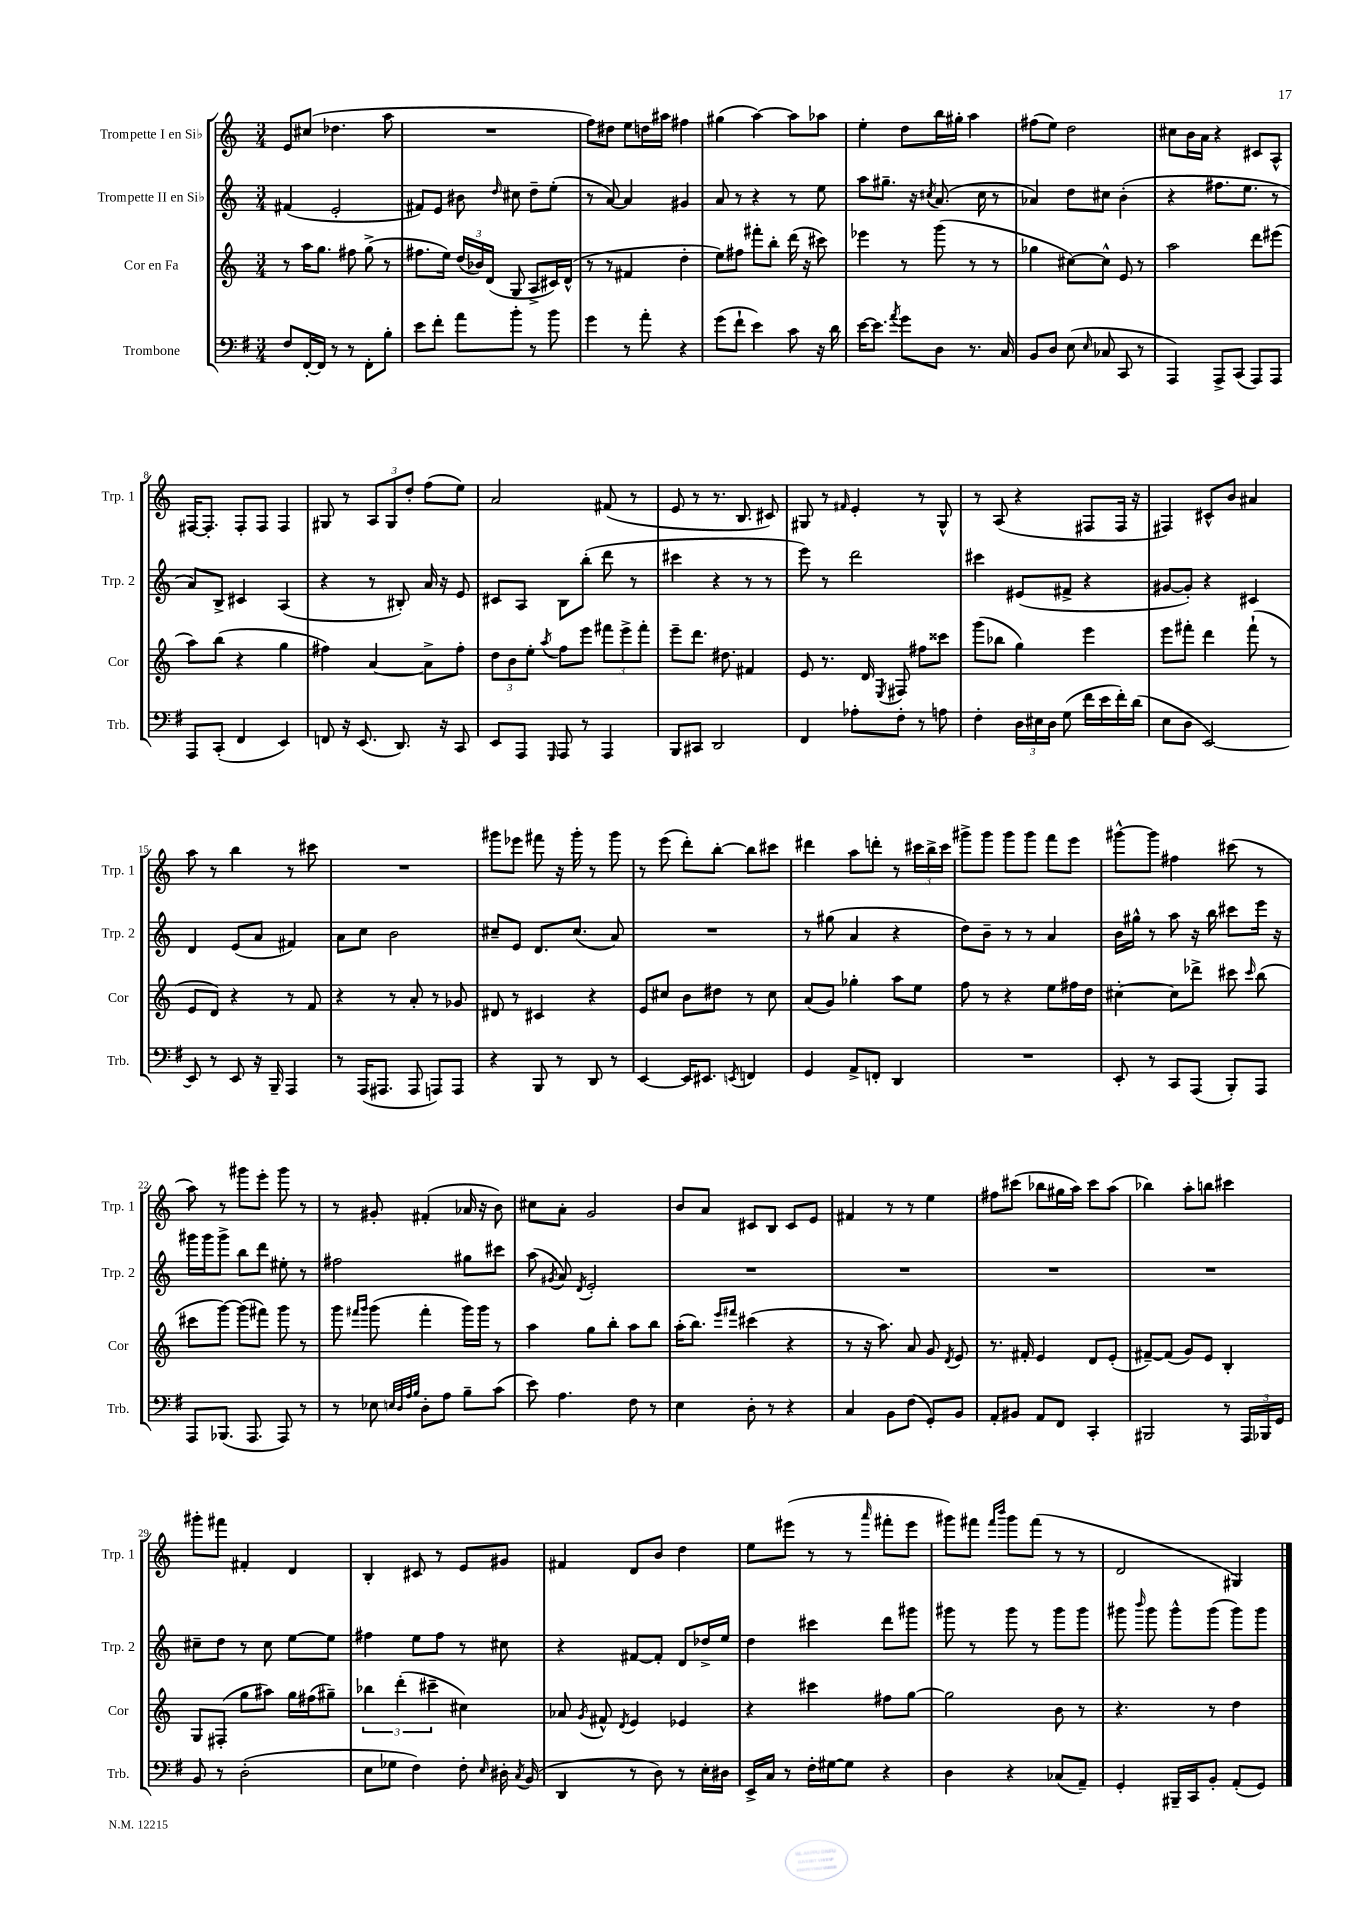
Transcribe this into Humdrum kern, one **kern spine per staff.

**kern	**kern	**kern	**kern
*staff4	*staff3	*staff2	*staff1
*clefF4	*clefG2	*clefG2	*clefG2
*k[f#]	*k[]	*k[]	*k[]
*M3/4	*M3/4	*M3/4	*M3/4
8F#/L	8r	(4f#/	8e/L
[16FF#'/L	16aa\LK	.	(8cc#/J
16FF#/]JJ	8.gg\J	.	.
8r	.	2e'/	4.dd-\
8r	8ff#\	.	.
8FF#'\L	(8gg^\	.	.
8B'\J	8r	.	8aa\
=	=	=	=
8e\L	8.ff#\L	8f#/L)	2.r
8f#'\J	.	8e/J	.
.	16ee\Jk)	.	.
8a\L	(24dd/LL	8b#\	.
.	24b-/)	.	.
.	(24d/JJ	.	.
.	.	16qqdd/	.
8b'\J	8G/	8cc#\	.
8r	8A^/L	8dd~\L	.
8b\	16c#/L)	(8ee'\J	.
.	(16d^^/JJ	.	.
=	=	=	=
4g\	8r	8r	8ff\L)
.	8r	[8a/)	8dd#\J
8r	4f#/	4a/]	8ee\L
8a'\	.	.	16dd\L
.	.	.	16aa#\JJ
4r	4dd'\	4g#/	4ff#\
=	=	=	=
(8g\L	8ee\L)	8a/	(4gg#\
8f#`\J	8ff#\J	8r	.
4e\)	8fff#'\L	4r	[4aa\)
.	8bb'\J	.	.
8c\	(16ddd\	8r	8aa\]L
.	16r	.	.
16r	8ccc#\)	8ee\	8aa-\J
16d\	.	.	.
=	=	=	=
[16e\LK	4eee-\	8aa\L	4ee'\
8.e\]J	.	.	.
.	.	8.gg#~\J	.
8qa/	.	.	.
8g\L	8r	.	8dd\L
.	.	16r	.
.	.	8qcc#/	.
8D\J	(8ggg\	(8.a/	16bb\L
.	.	.	16gg#'\JJ
8.r	8r	.	4aa\
.	.	16cc#\	.
.	8r	8r	.
16C/	.	.	.
=	=	=	=
8BB/L	4gg-\	4a-/)	(8ff#\L
8D/J	.	.	8ee\J)
(8E\	[8cc#\L)	8dd\L	2dd\
16qqE/	.	.	.
8C-/	8cc#^^\]J	8cc#\J	.
8CC/	8e/	(4b'\	.
8r	8r	.	.
=	=	=	=
4AAA/)	2aa\	4r	8cc#\L
.	.	.	16b\L
.	.	.	16a\JJ
8AAA^/L	.	8.ff#\L	4r
(8CC/J	.	.	.
.	.	8.ee\J	.
8AAA/L)	8ddd\L	.	8c#/L
8AAA/J	(8eee#\J	8r	8A^^/J
=	=	=	=
8AAA/L	8aa\L)	8a/L)	[16F#/LK
.	.	.	8.F#'/]J
(8CC'/J	(8bb\J	8B^/J	.
4FF#/	4r	4c#/	8F#'/L
.	.	.	8F#/J
4EE/)	4gg\	(4A/	4F#/
=	=	=	=
8FF/	4ff#\)	4r	8G#/
16r	.	.	8r
(8.EE/	.	.	.
.	[4a/	8r	12A/L
.	.	.	12G#/
8.DD/)	.	8B#'/)	.
.	.	.	12dd'/J
.	8a^\]L	16a/	(8ff\L
16r	.	16r	.
8CC/	8ff#'\J	8e/	8ee\J)
=	=	=	=
8EE/L	12dd\L	8c#/L	2a/
.	12b\	.	.
8AAA/J	.	8A/J	.
.	12ee'\J	.	.
16qqGGG/	8qaa/	.	.
8AAA/	8ff\L	8B\L	.
8r	8eee\J	(8bb'\J	.
4AAA/	12fff#\L	8ddd\	(8f#/
.	12eee^\	.	.
.	.	8r	8r
.	12fff#'\J	.	.
=	=	=	=
8BBB/L	8eee~\L	4ccc#\	8e/
8CC#/J	8.ddd\J	.	8r
2DD/	.	4r	8.r
.	8.dd#\	.	.
.	.	.	8.B/
.	4f#/	8r	.
.	.	8r	8c#/)
=	=	=	=
4FF#/	8e/	8eee\)	8G#/
.	8.r	8r	8r
.	.	.	16qqf#/
8A-'\L	.	2ddd\	4e'/
.	16d/	.	.
.	8qE/	.	.
8F#'\J	8F#/	.	.
8r	8ff#\L	.	8r
8A\	8ccc##\J	.	8G#^^/
=	=	=	=
4F#'\	(8ggg\L	4ccc#\	8r
.	8bb-\J	.	(8A/
24D\LL	4gg\)	(8e#/L	4r
24E#\	.	.	.
24D\JJ	.	.	.
(8G\	.	8f#^/J	.
16f#\LL	4eee\	4r	8F#/L
16e\	.	.	.
16f#'\)	.	.	16F#/Jk
(16d\JJ	.	.	16r
=	=	=	=
8E\L	8eee\L	[8g#/L	4F#/)
8D\J	8fff#'\J	8g#'/]J)	.
[2EE/)	4ddd\	4r	8c#^^/L
.	.	.	8b/J
.	(8fff#`\	4c#/	4a#/
.	8r	.	.
=	=	=	=
8EE/]	8e/L	4d/	8aa\
8r	8d/J)	.	8r
8EE/	4r	(8e/L	4bb\
16r	.	8a/J	.
16BBB~/	.	.	.
4AAA/	8r	4f#/)	8r
.	8f/	.	8ccc#\
=	=	=	=
8r	4r	8a\L	2.r
(16AAA/LK	.	8cc\J	.
8.AAA#/J	.	.	.
.	8r	2b\	.
8AAA#/	8a'/	.	.
8AAA/L)	8r	.	.
8AAA/J	8g-/	.	.
=	=	=	=
4r	8d#/	8cc#~/L	8ggg#\L
.	8r	8e/J	8eee-\J
8BBB/	4c#/	8.d/L	8fff#\
8r	.	.	16r
.	.	(8.cc#/J	16ggg#'\
8DD/	4r	.	8r
8r	.	8a/)	8ggg#\
=	=	=	=
[4EE/	8e/L	2.r	8r
.	8cc#/J	.	(8eee\
16EE/]LK	8b\L	.	8ddd'\L)
8.EE#/J	.	.	.
.	8dd#\J	.	[8bb'\J
8qEE/	.	.	.
4FF/	8r	.	8bb\]L
.	8cc#\	.	8ccc#\J
=	=	=	=
4GG/	(8a/L	8r	4ddd#\
.	8g/J)	(8gg#\	.
8AA^/L	4gg-'\	4a/	8aa\L
8FF'/J	.	.	8ddd'\J
4DD/	8aa\L	4r	8r
.	8ee\J	.	24ccc#\LL
.	.	.	24bb^\
.	.	.	24ccc#\JJ
=	=	=	=
2.r	8ff\	8dd\L)	8ggg#^\L
.	8r	8b~\J	8ggg#\J
.	4r	8r	8ggg#\L
.	.	8r	8ggg#\J
.	8ee\L	4a/	8fff\L
.	16ff#\L	.	8eee\J
.	16dd\JJ	.	.
=	=	=	=
8EE'/	[4cc#'\	16b\LL	[8ggg#^^\L
.	.	16gg#^^\JJ	.
8r	.	8r	8ggg#\]J
8CC/L	8cc#\]L	8aa\	4ff#\
(8AAA/J	8ddd-^\J	16r	.
.	.	16bb\	.
8BBB'/L)	8ccc#\	8ccc#\L	(8ccc#\
.	16qqccc#/	.	.
8AAA/J	(8bb\	16eee\Jk	8r
.	.	16r	.
=	=	=	=
8AAA/L	8ccc#\L	16ggg#\LL	8aa\)
.	.	16ggg#\J	.
(8.BBB-/J	[8ggg\J)	8ggg#^\J	8r
.	(8ggg\]L	8bb\L	8ggg#\L
8.AAA/	.	.	.
.	8fff#\J)	8ddd\J	8eee'\J
8AAA/)	8ggg\	8ee#'\	8ggg#\
8r	8r	8r	8r
=	=	=	=
8r	8ggg\	2ff#\	8r
.	16qqfff#/LL	.	.
.	16qqggg/JJ	.	.
8E-\	(8ggg\	.	8g#'/
32qqE/LLL	.	.	.
32qqD/	.	.	.
32qqA/	.	.	.
32qqB/JJJ	.	.	.
8D'\L	4fff#'\	.	(4f#'/
8A\J	.	.	.
8B~\L	16ggg\LL)	8gg#\L	16a-/
.	16ggg\JJ	.	16r
(8c\J	8r	8ccc#\J	8b\)
=	=	=	=
8e\)	4aa\	(8aa\	8cc#\L
.	.	8qg#/	.
4.A\	.	8a/)	8a'\J
.	.	8qd/	.
.	8gg\L	2e'/	2g/
.	8bb'\J	.	.
8F#\	8aa\L	.	.
8r	8bb\J	.	.
=	=	=	=
4E\	(16aa'\LK	2.r	8b/L
.	8.bb\J)	.	.
.	.	.	8a/J
.	16qqeee/LL	.	.
.	16qqfff#/JJ	.	.
8D'\	(4ccc#\	.	8c#/L
8r	.	.	8B/J
4r	4r	.	8c#/L
.	.	.	8e/J
=	=	=	=
4C/	8r	2.r	4f#/
.	16r	.	.
.	8.aa\)	.	.
8BB\L	.	.	8r
(8F#\J	8a/	.	8r
8GG'/L)	8g/	.	4ee\
.	8qd/	.	.
8BB/J	8e/	.	.
=	=	=	=
8AA'/L	8.r	2.r	8ff#\L
8BB#/J	.	.	(8ccc#\J
.	16f#'/	.	.
8AA/L	4e/	.	8bb-\L
8FF#/J	.	.	16gg#\L
.	.	.	16aa\JJ)
4CC'/	8d/L	.	8ccc#\L
.	(8e'/J	.	(8aa\J
=	=	=	=
2BBB#/	[8f#~/L)	2.r	4bb-\)
.	(8f#/]J	.	.
.	8g/L)	.	8aa'\L
.	8e/J	.	8bb\J
8r	4B'/	.	4ccc#\
24AAA/LL	.	.	.
24BBB-/	.	.	.
24GG/JJ	.	.	.
=	=	=	=
8BB/	8G/L	8cc#~\L	8ggg#'\L
8r	(8F#'/J	8dd\J	8fff#\J
(2D'\	8gg\L	8r	4f#'/
.	8aa#\J)	8cc#\	.
.	16gg\LL	[8ee\L	4d/
.	(16ff#\J	.	.
.	8gg#~\J)	8ee\]J	.
=	=	=	=
8E\L	6bb-\	4ff#\	4B'/
8G-\J	.	.	.
.	(6ddd'\	.	.
4F#\)	.	8ee\L	8c#/
.	6ccc#~\	.	.
.	.	8ff#\J	8r
8F#'\	4cc#\)	8r	8e/L
16qqE/	.	.	.
16D#'\	.	8cc#\	8g#/J
8qC/	.	.	.
(16BB/	.	.	.
=	=	=	=
4DD/	8a-/	4r	4f#/
.	8qg/	.	.
.	8f#^^/	.	.
.	8qd/	.	.
8r	4e/	[8f#/L	8d/L
8D\)	.	8f#'/]J	8b/J
8r	4e-/	8d/L	4dd\
16E'\LL	.	16dd-^/L	.
16D#\JJ	.	16ee/JJ	.
=	=	=	=
16EE^/LL	4r	4dd\	8ee\L
16C/JJ	.	.	.
8r	.	.	(8eee#\J
16F#'\LL	4ccc#\	4ccc#\	8r
[16G#\J	.	.	.
8G#\]J	.	.	8r
.	.	.	16qqaaa/
4r	8ff#\L	8ddd\L	8fff#'\L
.	[8gg\J	8ggg#\J	8eee#\J
=	=	=	=
4D\	2gg\]	8ggg#\	8ggg#\L)
.	.	8r	8fff#\J
.	.	.	16qqfff#/LL
.	.	.	16qqbbb/JJ
4r	.	8ggg#\	8ggg#\L
.	.	8r	(8fff#\J
(8C-/L	8b\	8ggg#\L	8r
8AA~/J)	8r	8ggg#\J	8r
=	=	=	=
4GG'/	4.r	8ggg#\	2d/
.	.	16qqbbb/	.
.	.	8ggg#\	.
16BBB#~/LL	.	8ggg#^^\L	.
16CC/J	.	.	.
8BB'/J	8r	(8ggg#\J	.
(8AA'/L	4dd\	8ggg#\L)	4G#/)
8GG/J)	.	8ggg#\J	.
==	==	==	==
*-	*-	*-	*-
